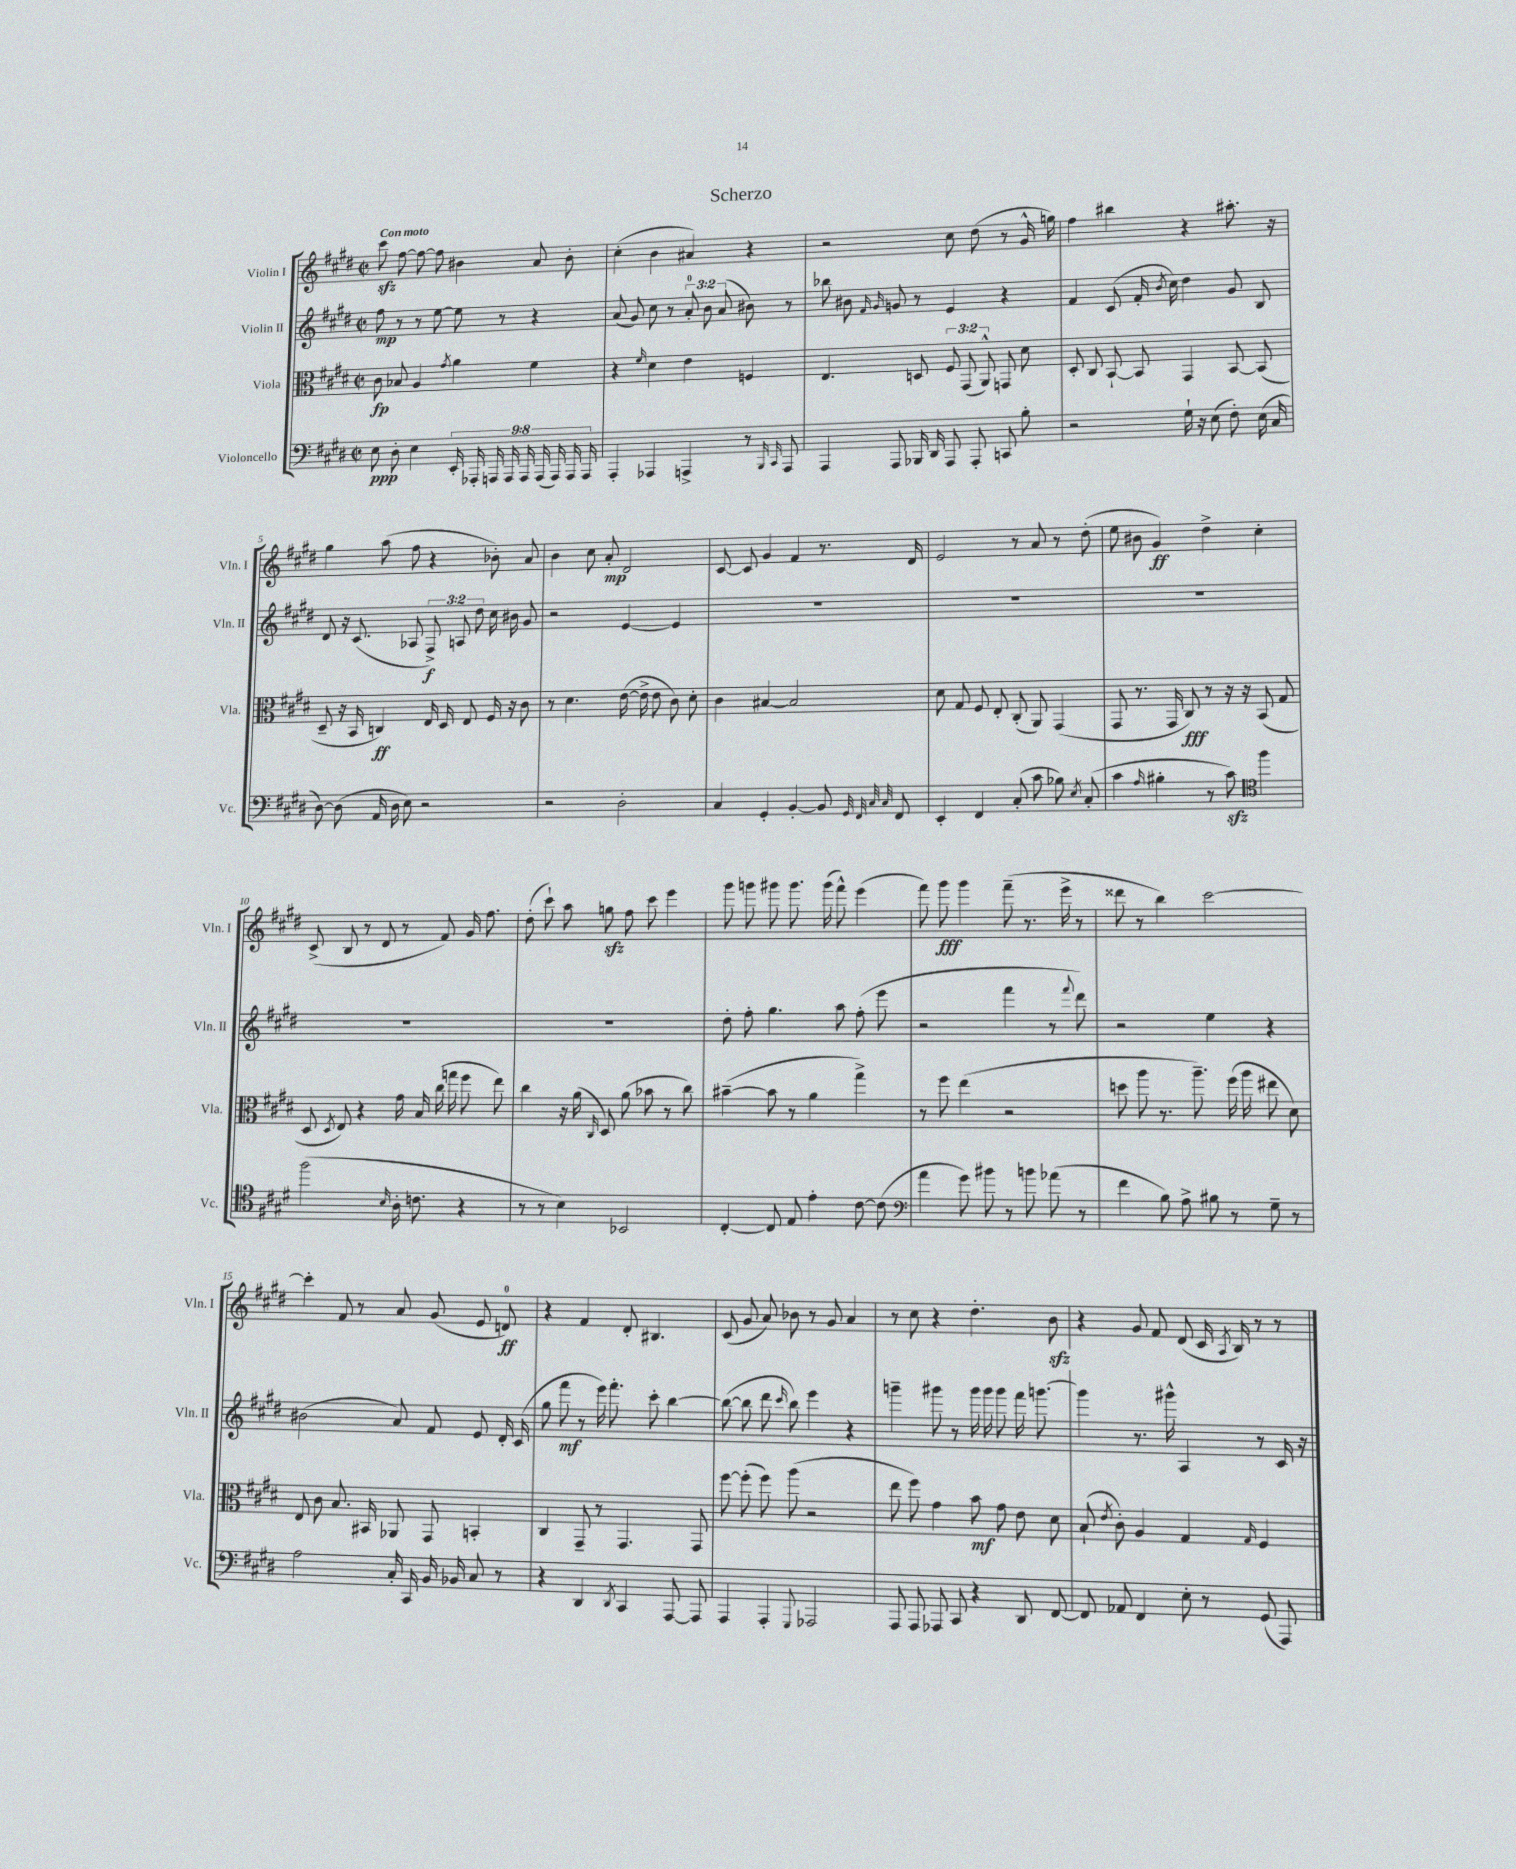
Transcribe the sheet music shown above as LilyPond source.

\header { title = "Scherzo" }
<<
\new StaffGroup <<
\new Staff = "s0" \with { instrumentName = "Violin I" shortInstrumentName = "Vln. I" } {
    \clef treble \key e \major \defaultTimeSignature \time 2/2 \tempo "Con moto"
    \autoBeamOff cis'''8\sfz fis''8~ fis''8~ fis''8 bis'4 a'8 bis'8-. |
    cis''4-.( b'4 ais'4) r4 |
    r2 cis''8 dis''8( r8 gis'16-^ g''16) |
    fis''4 bis''4 r4 ais''8.-. r16 |
    gis''4 a''8( fis''8 r4 bes'8-.) a'8 |
    b'4 cis''8 a'8-.\mp dis'2 |
    cis'8~ cis'8 gis'4 fis'4 r8. dis'16 |
    e'2 r8 a'8 r8 dis''8-.( |
    e''8 bis'8 gis'4\ff) dis''4-> cis''4-. |
    cis'8->( b8 r8 dis'8 r8 fis'8) gis'16 fis''8. |
    dis''8-.( cis'''8-!) a''8 g''8\sfz fis''8 cis'''8 e'''4 |
    gis'''8 g'''8 gis'''8 gis'''8. gis'''16( fis'''8-^) e'''4( |
    fis'''8) gis'''8\fff gis'''4 fis'''8--( r8. e'''16-> r8 |
    disis'''8 r8 b''4) cis'''2~ |
    cis'''4-. fis'8 r8 a'8 gis'8( e'8 d'8-0\ff) |
    r4 fis'4 dis'8-. bis4. |
    cis'8( gis'8 a'8) bes'8 r8 gis'8 a'4 |
    r8 cis''8 r4 dis''4.-. b'8\sfz |
    r4 gis'8 fis'8 dis'8( cis'16 \acciaccatura { a8 } b16) r8 r8 \bar "|." |
}
\new Staff = "s1" \with { instrumentName = "Violin II" shortInstrumentName = "Vln. II" } {
    \clef treble \key e \major \defaultTimeSignature \time 2/2 \override Staff.TupletNumber.text = #tuplet-number::calc-fraction-text
    \autoBeamOff fis''8\mp r8 r8 e''8~ e''8 r8 r4 |
    a'8( gis'8) cis''8 r8 \tuplet 3/2 { a'8-0-. b'8 a'8( } bis'8) r8 |
    bes''8 bis'8 \grace { fis'16 gis'16 } g'8 r8 e'4 r4 |
    fis'4 cis'8( fis'16-. \acciaccatura { b'8 } cis''16) dis''4 gis'8 b8 |
    dis'8 r16 cis'8.( aes8 \tuplet 3/2 { fis8->\f) a8 dis''8 } cis''16 bis'16 gis'8 |
    r2 e'4~ e'4 |
    R1 |
    R1 |
    R1 |
    R1 |
    R1 |
    dis''8-. fis''8-. gis''4. a''8 fis''8-.( e'''8 |
    r2 fis'''4 r8 \appoggiatura { fis'''8 } dis'''8) |
    r2 e''4 r4 |
    bis'2( a'8) fis'8 e'8 dis'16-. cis'16( |
    gis''8 fis'''8\mf r8 e'''16) fis'''8.-. cis'''8-. b''4~ |
    b''8~( b''8 dis'''8 \grace { cis'''16 } b''8) e'''4 r4 |
    g'''4-- gis'''8 r8 gis'''16 gis'''16 gis'''8 fis'''16 g'''8.~ |
    g'''4 r8. gis'''16-^ a4 r8 cis'16 r16 \bar "|." |
}
\new Staff = "s2" \with { instrumentName = "Viola" shortInstrumentName = "Vla." } {
    \clef alto \key e \major \defaultTimeSignature \time 2/2 \override Staff.TupletNumber.text = #tuplet-number::calc-fraction-text
    \autoBeamOff cis'8\fp bes8 a4 \acciaccatura { gis'8 } a'4 fis'4 |
    r4 \grace { fis'16 } dis'4 e'4 f4 |
    e4. d8 \tuplet 3/2 { fis8 gis,8( a,8-^) } g,8 dis'8 |
    dis8-. cis8 b,8~-! b,8 gis,4 b,8~ b,8( |
    dis8-- r16 b,16 c4\ff) e16 dis16 e8 fis16 r16 cis'8 |
    r8 dis'4. e'16~( e'16-> e'8 cis'8) dis'8-. |
    cis'4 bis4~ bis2 |
    dis'8 gis8 fis8 e8-. cis8-.( a,8) gis,4( |
    gis,8 r8. gis,16 cis8\fff) r8 r16 r16 b,8( gis8 |
    dis8 \acciaccatura { dis8 } e8) r4 gis'16 b16 cis''16( g''16 fis''8 e''8) |
    cis''4 r16 a'16( \grace { cis16 } dis8) a'8( bes'8 r8 cis''8) |
    bis'4~--( bis'8 r8 a'4 gis''4->) |
    r8 fis''8 e''4( r2 |
    d''8 a''8 r8. a''8.--) fis''16( a''16 eis''8 dis'8) |
    e8 cis'8 b8. bis,16 aes,8 gis,8 b,4-. |
    cis4 gis,8-- r8 gis,4. gis,8 |
    fis''8~ fis''8-.( fis''8) a''8( r2 |
    e''8 fis''8) gis'4 b'8\mf gis'8 e'8 dis'8 |
    b8-!( \acciaccatura { e'8 } cis'8-.) a4 gis4 \grace { gis16 } fis4 \bar "|." |
}
\new Staff = "s3" \with { instrumentName = "Violoncello" shortInstrumentName = "Vc." } {
    \clef bass \key e \major \defaultTimeSignature \time 2/2 \override Staff.TupletNumber.text = #tuplet-number::calc-fraction-text
    \autoBeamOff e8\ppp dis8-. e4 \tuplet 9/8 { e,16-. aes,,16-. a,,16 a,,16 a,,16 a,,16( a,,16) a,,16 a,,16 } |
    a,,4-. aes,,4 a,,4-> r8 \grace { b,,16 cis,16 } a,,8 |
    a,,4 a,,8 bes,,16 dis,16 a,,8 a,,8-. c,8 b8-. |
    r2 gis16-! r16 e8( fis8-.) e16( cis16 |
    dis8~) dis8( a,16 dis16 e8) r2 |
    r2 dis2-. |
    cis4 gis,4-. b,4~-. b,8 \grace { gis,32 fis,32 cis32 cis32 } fis,8 |
    e,4-. fis,4 cis8-.( cis'8 bes8) \acciaccatura { e8 } cis8-.( |
    cis'4 \grace { a16 } bis4-. r8 cis'8\sfz) \clef tenor fis''4 |
    fis''2( \grace { b16 } a16-. c'8. r4 |
    r8 r8 b4) bes,2 |
    cis4~-. cis8 e8 e'4-. cis'8~ cis'8( |
    \clef bass a'4 gis'8) bis'8 r8 b'8 aes'8( r8 |
    fis'4 b8) a8-> bis8 r8 gis8-- r8 |
    a2 cis16-. cis,16 b,16 bes,16 cis8 r8 |
    r4 dis,4 \acciaccatura { dis,8 } cis,4 a,,8~ a,,8 |
    a,,4 a,,4-. \appoggiatura { gis,,8 } aes,,2 |
    a,,8 a,,8 aes,,8 cis,8 r4 dis,8 fis,8~ |
    fis,8 aes,8 fis,4 e8-. r8 gis,8( a,,8) \bar "|." |
}
>>
>>
